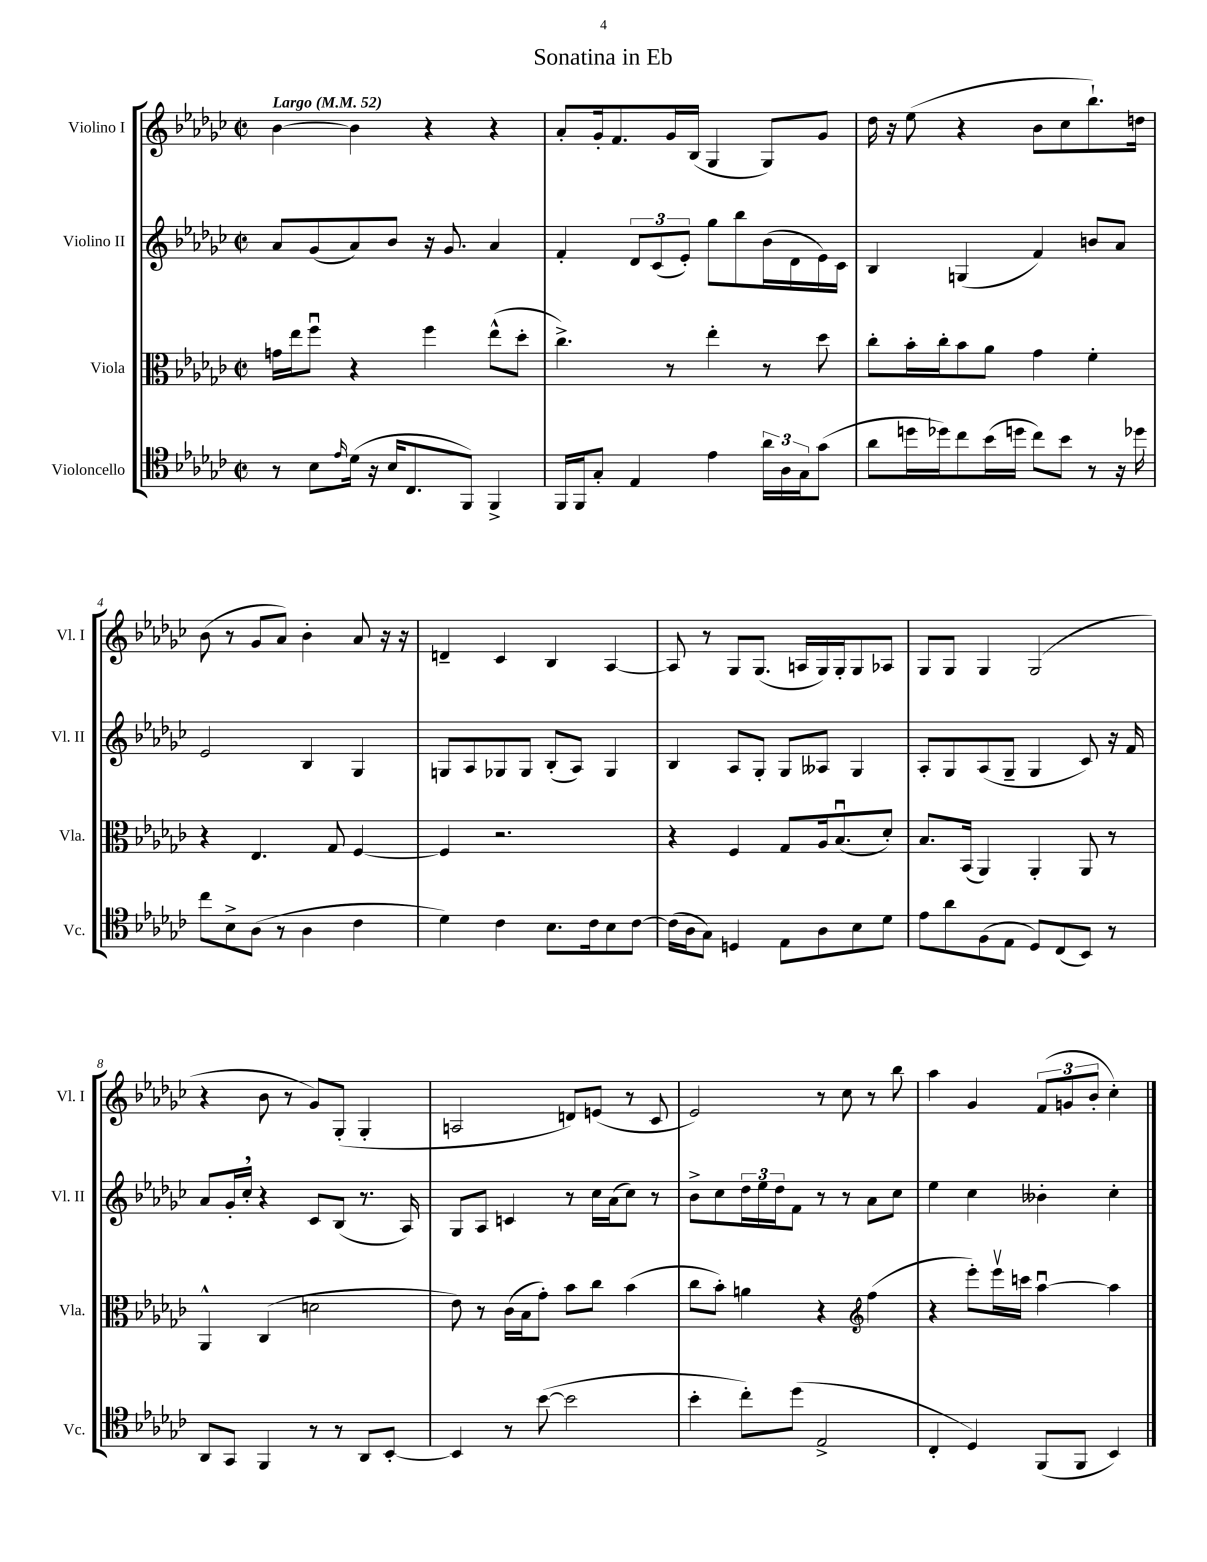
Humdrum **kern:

**kern	**kern	**kern	**kern
*staff4	*staff3	*staff2	*staff1
*clefC4	*clefC3	*clefG2	*clefG2
*k[b-e-a-d-g-c-]	*k[b-e-a-d-g-c-]	*k[b-e-a-d-g-c-]	*k[b-e-a-d-g-c-]
*M2/2	*M2/2	*M2/2	*M2/2
*met(c|)	*met(c|)	*met(c|)	*met(c|)
*MM52	*MM52	*MM52	*MM52
8r	16g	8a-	[4b-
.	16ee-	.	.
8B-	8ffu	(8g-	.
16qqe-	.	.	.
(16d-	4r	8a-)	4b-]
16r	.	.	.
16B-	.	8b-	.
8.C-	.	.	.
.	4ff	16r	4r
.	.	8.g-	.
8FF)	.	.	.
4FF^	(8ee-^^	4a-	4r
.	8dd-'	.	.
=	=	=	=
16FF	4.cc-^)	4f'	8a-'
16FF	.	.	.
8G-'	.	.	16g-'
.	.	.	8.f
4E-	.	12d-	.
.	.	(12c-	.
.	8r	.	16g-
.	.	12e-')	.
.	.	.	(16B-
4e-	4ee-'	8gg-	4G-
.	.	8bb-	.
24a-	8r	(16b-	8G-)
24A-	.	.	.
.	.	16d-	.
24G-	.	.	.
(8g-	8dd-	16e-)	8g-
.	.	16c-	.
=	=	=	=
8a-	8cc-'	4B-	16dd-
.	.	.	16r
16dd	16b-'	.	(8ee-
16dd-)	16cc-'	.	.
8cc-	8b-	(4G	4r
(16b-	8a-	.	.
16dd	.	.	.
8cc-)	4g-	4f)	8b-
8b-	.	.	8cc-
8r	4f'	8b	8.bb-`)
16r	.	8a-	.
16dd-	.	.	16dd
=	=	=	=
8cc-	4r	2e-	(8b-
8B-^	.	.	8r
(8A-	4.E-	.	8g-
8r	.	.	8a-)
4A-	.	4B-	4b-'
.	8G-	.	.
4c-	[4F	4G-	8a-
.	.	.	16r
.	.	.	16r
=	=	=	=
4d-)	4F]	8G	4d~
.	.	8A-	.
4c-	2.r	8G-	4c-
.	.	8G-	.
8.B-	.	(8B-'	4B-
.	.	8A-)	.
16c-	.	.	.
8B-	.	4G-	[4A-
[8c-	.	.	.
=	=	=	=
(16c-]	4r	4B-	8A-]
16A-	.	.	.
8G-)	.	.	8r
4D	4F	8A-	8G-
.	.	8G-'	(8.G-
8E-	8G-	8G-	.
.	.	.	16A
8A-	16A-	8A--	16G-)
.	(8.B-u	.	16G-'
8B-	.	4G-	8G-
8d-	8d-')	.	8A-
=	=	=	=
8e-	8.B-	8A-'	8G-
8a-	.	8G-	8G-
.	(16BB-	.	.
(8F	4AA-)	(8A-	4G-
8E-	.	8G-~	.
8D-)	4AA-'	4G-	(2G-
(8C-	.	.	.
8BB-)	8AA-	8c-)	.
8r	8r	16r	.
.	.	16f	.
=	=	=	=
8AA-	4AA-^^	8a-	4r
8GG-	.	16g-'	.
.	.	16cc-'	.
4FF	(4C-	4r	8b-
.	.	.	8r
8r	2d	8c-	8g-)
8r	.	(8B-	(8G-'
8AA-	.	8.r	4G-'
[8BB-'	.	.	.
.	.	16A-)	.
=	=	=	=
4BB-]	8e-)	8G-	2A
.	8r	8A-	.
8r	(16c-	4c	.
.	16B-	.	.
([8b-	8g-')	.	.
2b-]	8b-	8r	8d)
.	8cc-	16cc-	(8e
.	.	(16a-	.
.	(4b-	8cc-)	8r
.	.	8r	8c-
=	=	=	=
4b-'	8cc-	8b-^	2e-)
.	8b-')	8cc-	.
8cc-')	4a	24dd-	.
.	.	24ee-	.
.	.	24dd-	.
(8dd-	.	8f	.
2E-^	4r	8r	8r
.	.	8r	8cc-
*	*clefG2	*	*
.	(4ff	8a-	8r
.	.	8cc-	8bb-
=	=	=	=
4C-'	4r	4ee-	4aa-
4D-)	8eee-')	4cc-	4g-
.	16eee-v	.	.
.	16ccc	.	.
(8FF	[4aa-u	4b--'	(12f
.	.	.	12g
8FF	.	.	.
.	.	.	12b-'
4BB-)	4aa-]	4cc-'	4cc-')
==	==	==	==
*-	*-	*-	*-
